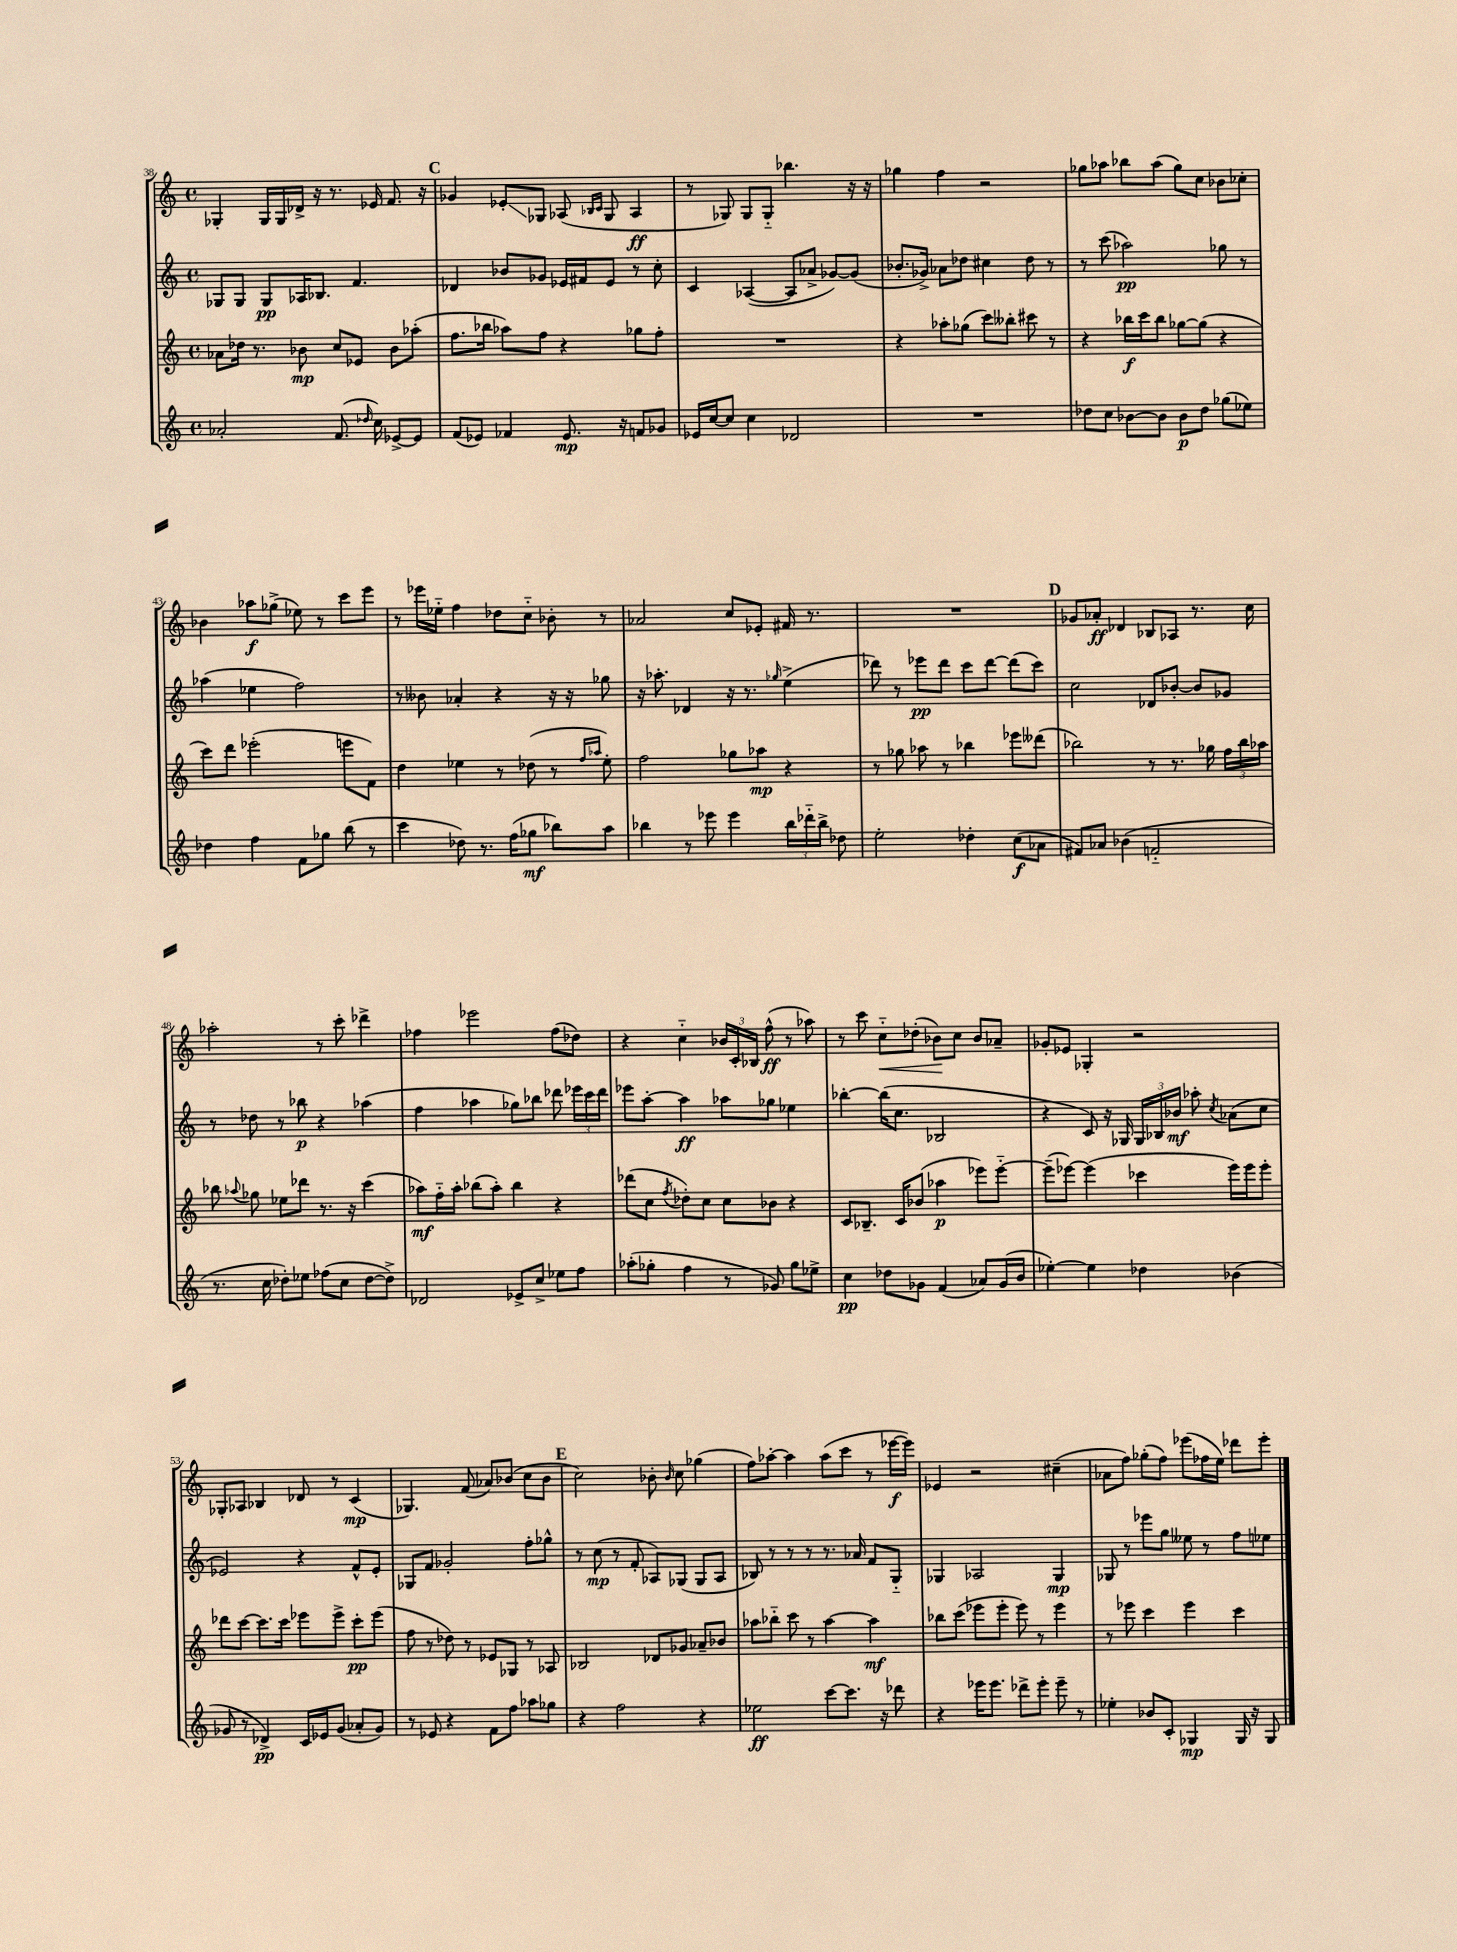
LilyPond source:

<<
\new StaffGroup <<
\new Staff = "s0" {
    \clef treble \key c \major \defaultTimeSignature \time 4/4
    \autoBeamOff ges4-. ges16[ ges16 des'16]-> r16 r8. ees'16 f'8. r16 |
    \mark \markup { \bold "C" } ges'4 ees'8[-.\glissando ges8] aes8( \grace { bes16[ c'16] } ges8 aes4\ff |
    r8 ges8) ges8[ ges8]-_ bes''4. r16 r16 |
    ges''4 f''4 r2 |
    ges''8[ aes''8] bes''8[ aes''8]( ges''8[) c''8] bes'8[ ces''8]-. |
    bes'4 aes''8[\f ges''8]->( ees''8) r8 c'''8[ e'''8] |
    r8 ees'''16[ ees''16]-_ f''4 des''8[ c''8]-_ bes'8-. r8 |
    aes'2 c''8[ ees'8]-. fis'16 r8. |
    R1 |
    \mark \markup { \bold "D" } ges'8[ aes'8]-.\ff des'4 bes8[ aes8] r8. c''16 |
    aes''2-. r8 c'''8-. des'''4-> |
    fes''4 ees'''2 fes''8[( des''8]) |
    r4 c''4-_ \tuplet 3/2 { bes'16[ c'16-. bes16] } f''8-^\ff( r8 aes''8) |
    r8 c'''8 c''8[-_\< des''8]-.( bes'8[\!) c''8] bes'8[ aes'8]-- |
    ges'8[-. ees'8] ges4-. r2 |
    ges8[-. aes8] bes4 des'8 r8 c'4\mp( |
    ges4.) f'8( aes'8[) bes'8]( c''8[ bes'8] |
    \mark \markup { \bold "E" } c''2) bes'8-. \grace { bes'16 } c''8 ges''4( |
    f''8[) aes''8]~-. aes''4 aes''8[( c'''8] r8 ees'''16[~\f ees'''16]) |
    ees'4 r2 cis''4--( |
    aes'8[ f''8]) ges''8[-.( f''8]) ees'''8[( fes''16 e''16]) des'''8[ ees'''8]-. \bar "|." |
}
\new Staff = "s1" {
    \clef treble \key c \major \defaultTimeSignature \time 4/4
    \autoBeamOff ges8[ ges8] ges8[\pp aes16 bes8.] f'4. |
    \mark \markup { \bold "C" } des'4 bes'8[ ges'8] ees'16[ fis'16 ees'8] r8 c''8-. |
    c'4 aes4~( aes8[ aes'8]-> ges'8[~) ges'8]( |
    bes'8.[-. ges'16]->) aes'8[ des''8] cis''4 des''8 r8 |
    r8 c'''8( aes''2\pp) ges''8 r8 |
    aes''4( ees''4 f''2) |
    r8 beses'8 aes'4-. r4 r16 r16 ges''8 |
    r16 aes''8.-. des'4 r16 r8. \grace { ges''16 } e''4->( |
    des'''8) r8 ees'''8[\pp des'''8] c'''8[ des'''8]~ des'''8[( c'''8]) |
    \mark \markup { \bold "D" } c''2 des'8[ bes'8]~-. bes'8[ ges'8] |
    r8 des''8 r8 bes''8\p r4 aes''4( |
    f''4 aes''4 ges''8[) bes''8] des'''8 \tuplet 3/2 { ees'''16[ c'''16 des'''16] } |
    ees'''8[ a''8]~-. a''4\ff aes''8[ ges''8] ees''4 |
    bes''4~-. bes''16[( c''8.] bes2 |
    r4 c'8) r16 ges16 \tuplet 3/2 { ges16[ bes16 bes'16]\mf } aes''8-. \acciaccatura { c''8 } aes'8[( c''8] |
    ees'2) r4 f'8[-^ ees'8]-. |
    ges8[ f'8] ges'2-. f''8[-. ges''8]-^ |
    \mark \markup { \bold "E" } r8 c''8\mp( r8 f'8-. aes8[) ges8]( ges8[ aes8] |
    bes8) r8 r8 r8 r8. aes'16 f'8[ g8]-_ |
    ges4 aes2 ges4\mp |
    ges8 r8 ees'''8[ g''8] eeses''8 r8 f''8[ ees''8] \bar "|." |
}
\new Staff = "s2" {
    \clef treble \key c \major \defaultTimeSignature \time 4/4
    \autoBeamOff aes'8[ des''16] r8. bes'8\mp c''8[ ees'8] bes'8[ aes''8]-.( |
    \mark \markup { \bold "C" } f''8.[ bes''16] aes''8[) f''8] r4 ges''8[ f''8]-. |
    R1 |
    r4 aes''8[-. ges''8]( c'''8[) beses''8]-. cis'''8 r8 |
    r4 bes''16[\f c'''16 bes''8] ges''8[~ ges''8]( r4 |
    c'''8[) d'''8] ees'''2-.( e'''8[ f'8]) |
    d''4 ees''4 r8 des''8( r8 \grace { f''16[ aes''16] } ees''8-.) |
    f''2 ges''8[ aes''8]\mp r4 |
    r8 ges''8 aes''8 r8 bes''4 ees'''8[ deses'''8]( |
    \mark \markup { \bold "D" } bes''2) r8 r8. ges''16 \tuplet 3/2 { f''16[ bes''16 aes''16] } |
    bes''8 \appoggiatura { aes''8 } ges''8 ees''8[ des'''8] r8. r16 c'''4( |
    aes''8[\mf) f''16-_ aes''16]-. bes''8[( aes''8]-.) bes''4 r4 |
    des'''8[( c''8] \acciaccatura { f''8 } des''8[-.) c''8] c''8[ bes'8] r4 |
    c'8[ bes8.]-- c'16[ bes'8]( aes''4\p ees'''8[) ees'''8]~-_ |
    ees'''8[--( ees'''8]~) ees'''4( ces'''4 ees'''16[) ees'''16 ees'''8]-. |
    des'''8[ c'''8]~ c'''8.[ c'''16] ees'''8[ ees'''8]-> c'''8[-.\pp ees'''8]( |
    f''8 r8 des''8) r8 ees'8[ ges8] r8 aes8 |
    \mark \markup { \bold "E" } bes2 des'8[ ges'8] aes'8[-- bes'8] |
    aes''8[ bes''8]-_ c'''8 r8 aes''4~ aes''4\mf |
    bes''8[ c'''8]( ees'''8[ ees'''8]-. ees'''8) r8 ees'''4 |
    r8 ees'''8 c'''4 ees'''4 c'''4 \bar "|." |
}
\new Staff = "s3" {
    \clef treble \key c \major \defaultTimeSignature \time 4/4
    \autoBeamOff aes'2-. f'8.( \grace { des''16 } c''16) ees'8[~-> ees'8] |
    \mark \markup { \bold "C" } f'8[( ees'8]) fes'4 ees'8.\mp r16 f'8[ ges'8] |
    ees'16[ c''16~ c''8] c''4 des'2 |
    R1 |
    des''8[ c''8] bes'8[~ bes'8] bes'8[\p des''8] ges''8[( ees''8]) |
    des''4 f''4 f'8[ ges''8] b''8( r8 |
    c'''4 des''8) r8. f''16[( ges''8]\mf bes''8[) a''8] |
    bes''4 r8 ees'''8 ees'''4 \tuplet 3/2 { bes''16[ des'''16-_ bes''16]-> } des''8 |
    e''2-. des''4-. c''8[\f( aes'8] |
    \mark \markup { \bold "D" } fis'8[) aes'8] bes'4( f'2-_ |
    r8. c''16 des''8[-.) ees''8] fes''8[( c''8] des''8[~ des''8]->) |
    des'2 ees'8[-> c''8]-> ees''8[ f''8] |
    aes''8[-.( ges''8]-. f''4 r8 ges'8) ges''8[ ees''8]-> |
    c''4\pp des''8[ ges'8] f'4( aes'8[) ges'16( b'16] |
    ees''4~-.) ees''4 des''4 bes'4( |
    ges'8 r8 des'4->\pp) c'16[ ees'16 ges'8]( aes'8[-. ges'8]) |
    r8 ees'8 r4 f'8[ f''8] aes''8[ ges''8] |
    \mark \markup { \bold "E" } r4 f''2 r4 |
    ees''2\ff c'''8[~ c'''8.] r16 des'''8 |
    r4 ees'''16[ ees'''8.] des'''8[-> ees'''8]-. ees'''8-- r8 |
    ees''4-. bes'8[ c'8]-. ges4\mp ges16 r16 ges8 \bar "|." |
}
>>
>>
\layout { \context { \Score currentBarNumber = #38 } }
